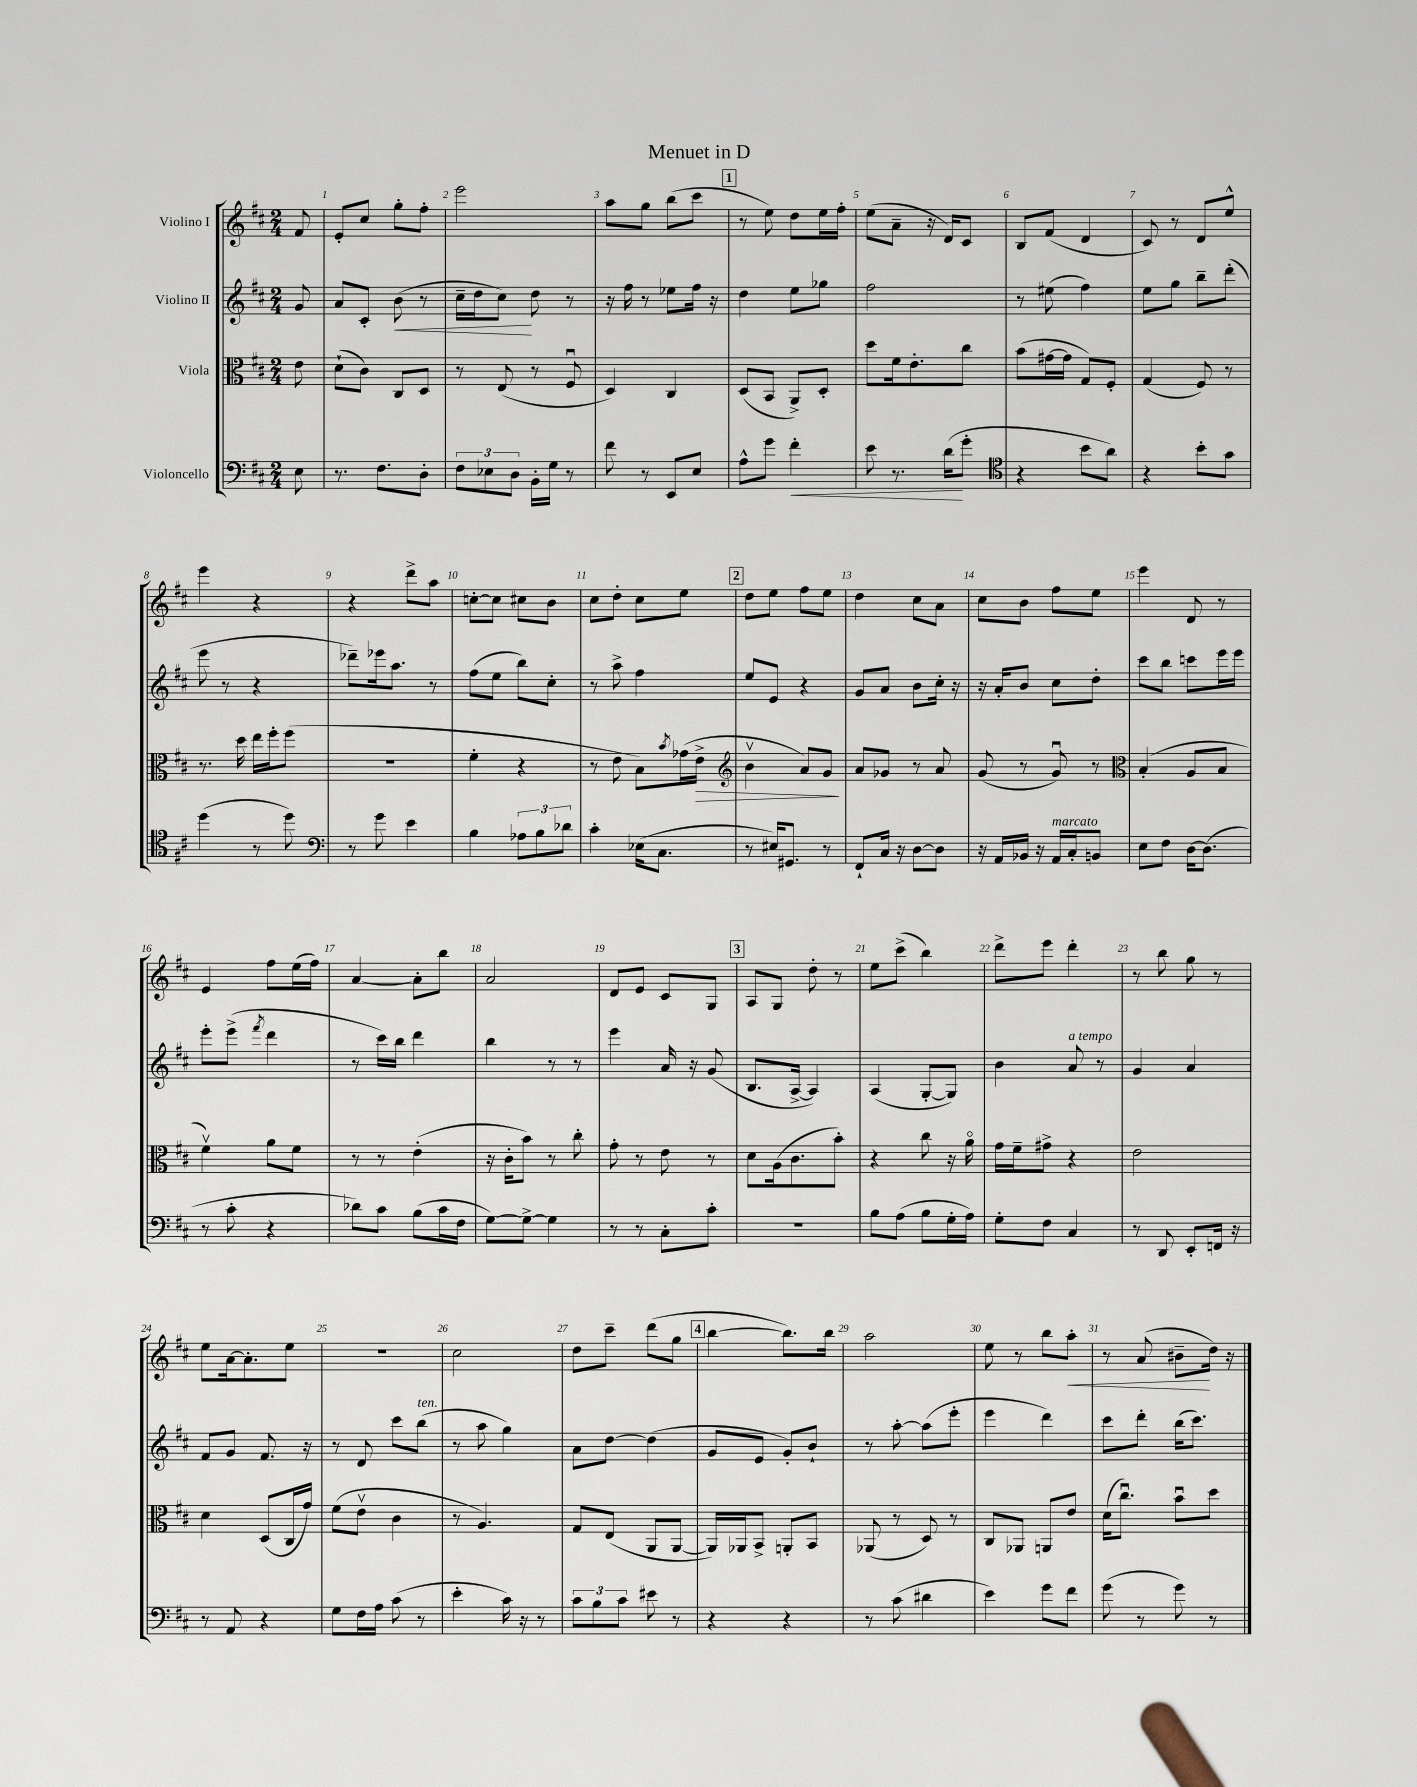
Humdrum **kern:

**kern	**dynam	**kern	**dynam	**kern	**dynam	**kern	**dynam
*part4	*part4	*part3	*part3	*part2	*part2	*part1	*part1
*staff4	*staff4	*staff3	*staff3	*staff2	*staff2	*staff1	*staff1
*I"Violoncello	*	*I"Viola	*	*I"Violino II	*	*I"Violino I	*
*clefF4	*	*clefC3	*	*clefG2	*	*clefG2	*
*k[f#c#]	*	*k[f#c#]	*	*k[f#c#]	*	*k[f#c#]	*
*M2/4	*	*M2/4	*	*M2/4	*	*M2/4	*
=	=	=	=	=	=	=	=
8E\	.	8e\	.	8g/	.	8f#/	.
=1	=1	=1	=1	=1	=1	=1	=1
8.r	.	(8d`\L	.	8a/L	.	8e'/L	.
.	.	8c#\J)	.	8c#'/J	.	8cc#/J	.
8.F#\L	.	.	.	.	.	.	.
!	!	!	!	!	!LO:HP:b	!	!
.	.	8C#/L	.	(8b\	<	8gg'\L	.
8D'\J	.	8D/J	.	8r	.	8ff#'\J	.
=2	=2	=2	=2	=2	=2	=2	=2
12F#\L	.	8r	.	16cc#~\LL	.	2eee\	.
.	.	.	.	16dd\J	.	.	.
12E-X\	.	.	.	.	.	.	.
.	.	(8E/	.	8cc#\J)	.	.	.
12D\J	.	.	.	.	.	.	.
16BB'\LL	.	8r	.	8dd\	[	.	.
16G\JJ	.	.	.	.	.	.	.
8r	.	8F#u/	.	8r	.	.	.
=3	=3	=3	=3	=3	=3	=3	=3
8f#\	.	4D/)	.	16r	.	8aa\L	.
.	.	.	.	16ff#\	.	.	.
8r	.	.	.	8r	.	8gg\J	.
8EE/L	.	4C#/	.	8ee-X\L	.	(8bb\L	.
8E/J	.	.	.	16ff#\Jk	.	8ccc#\J	.
.	.	.	.	16r	.	.	.
!!LO:REH:place=s1:t=1
=4	=4	=4	=4	=4	=4	=4	=4
8A^^\L	.	(8D/L	.	4dd\	.	8r	.
8g\J	.	8BB/J	.	.	.	8ee\)	.
!	!LO:HP:b	!	!	!	!	!	!
4f#'\	<	8AA^/L)	.	8ee\L	.	8dd\L	.
.	.	8D'/J	.	8gg-X\J	.	16ee\L	.
.	.	.	.	.	.	16ff#'\JJ	.
=5	=5	=5	=5	=5	=5	=5	=5
8e\	.	8dd\L	.	2ff#\	.	(8ee\L	.
8.r	.	16f#\k	.	.	.	8a~\J	.
.	.	8.e'\	.	.	.	.	.
.	.	.	.	.	.	16r	.
(16d\KL	.	.	.	.	.	16d/KL)	.
8g'\J	[	8cc#\J	.	.	.	8c#/J	.
=6	=6	=6	=6	=6	=6	=6	=6
*clefC4	*	*	*	*	*	*	*
4r	.	(8b\L	.	8r	.	8B/L	.
.	.	[16g#X\L	.	(8ee#X\	.	(8f#/J	.
.	.	16g#\JJ]	.	.	.	.	.
8b\L	.	8G/L)	.	4ff#\)	.	4d/	.
8a\J)	.	8F#'/J	.	.	.	.	.
=7	=7	=7	=7	=7	=7	=7	=7
4r	.	(4G/	.	8ee\L	.	8c#/)	.
.	.	.	.	8gg\J	.	8r	.
8b'\L	.	8F#/)	.	8bb~\L	.	8d/L	.
8g\J	.	8r	.	(8ddd'\J	.	8ee^^/J	.
!!LO:LB:g=z
=8	=8	=8	=8	=8	=8	=8	=8
(4dd\	.	8.r	.	8eee\	.	4eee\	.
.	.	.	.	8r	.	.	.
.	.	16dd\	.	.	.	.	.
8r	.	16ee\LL	.	4r	.	4r	.
.	.	16ff#'\J	.	.	.	.	.
8dd\)	.	(8ff#\J	.	.	.	.	.
=9	=9	=9	=9	=9	=9	=9	=9
*clefF4	*	*	*	*	*	*	*
8r	.	2r	.	8ddd-X~\L)	.	4r	.
8g\	.	.	.	16eee-X\k	.	.	.
.	.	.	.	8.aa\J	.	.	.
4e\	.	.	.	.	.	8ddd^\L	.
.	.	.	.	8r	.	8aa\J	.
=10	=10	=10	=10	=10	=10	=10	=10
4B\	.	4f#'\	.	(8ff#\L	.	[8ccn'\L	.
.	.	.	.	8ee\J	.	8cc\J]	.
12A-X\L	.	4r	.	8bb\L)	.	8cc#X\L	.
12B\	.	.	.	.	.	.	.
.	.	.	.	8cc#'\J	.	8b\J	.
12d-X\J	.	.	.	.	.	.	.
=11	=11	=11	=11	=11	=11	=11	=11
4c#'\	.	8r	.	8r	.	8cc#\L	.
.	.	8e\	.	8aa^\	.	8dd'\J	.
(16E-X\KL	.	8B\L)	.	4ff#\	.	8cc#\L	.
8.C#\J	.	.	.	.	.	.	.
.	.	8qb/	.	.	.	.	.
.	.	(16g-X\L	.	.	.	8ee\J	.
!	!	!	!LO:HP:b	!	!	!	!
.	.	16e^\JJ	>	.	.	.	.
!!LO:REH:place=s1:t=2
=12	=12	=12	=12	=12	=12	=12	=12
*	*	*clefG2	*	*	*	*	*
8r	.	4bv\	.	8ee/L	.	8dd\L	.
16E#X/KL)	.	.	.	8e/J	.	8ee\J	.
8.GG#X/J	.	.	.	.	.	.	.
.	.	8a/L)	.	4r	.	8ff#\L	.
8r	.	8g/J	.	.	.	8ee\J	.
.	.	.	]	.	.	.	.
=13	=13	=13	=13	=13	=13	=13	=13
8FF#`/L	.	8a/L	.	8g/L	.	4dd\	.
16C#/Jk	.	8g-X/J	.	8a/J	.	.	.
16r	.	.	.	.	.	.	.
[8D\L	.	8r	.	8b\L	.	8cc#\L	.
8D\J]	.	8a/	.	16cc#'\Jk	.	8a\J	.
.	.	.	.	16r	.	.	.
=14	=14	=14	=14	=14	=14	=14	=14
16r	.	(8g/	.	16r	.	8cc#\L	.
16AA/LL	.	.	.	16a'/KL	.	.	.
16BB-X/JJ	.	8r	.	8b/J	.	8b\J	.
16r	.	.	.	.	.	.	.
!LO:TX:a:i:t=marcato	!	!	!	!	!	!	!
16AA/LL	.	8gu/)	.	8cc#\L	.	8ff#\L	.
16C#'/J	.	.	.	.	.	.	.
8BBn/J	.	8r	.	8dd'\J	.	8ee\J	.
=15	=15	=15	=15	=15	=15	=15	=15
*	*	*clefC3	*	*	*	*	*
8E\L	.	(4B'/	.	8ccc#\L	.	4eee\	.
8F#\J	.	.	.	8bb\J	.	.	.
[16D\KL	.	8A/L	.	8cccn\L	.	8d/	.
(8.D\J]	.	.	.	.	.	.	.
.	.	8B/J	.	16eee\L	.	8r	.
.	.	.	.	16eee\JJ	.	.	.
!!LO:LB:g=z
=16	=16	=16	=16	=16	=16	=16	=16
8r	.	4f#v\)	.	8eee'\L	.	4e/	.
8c#'\	.	.	.	(8eee^\J	.	.	.
.	.	.	.	8qfff#/	.	.	.
4r	.	8a\L	.	4ddd\	.	8ff#\L	.
.	.	8f#\J	.	.	.	(16ee\L	.
.	.	.	.	.	.	16ff#\JJ)	.
=17	=17	=17	=17	=17	=17	=17	=17
8d-X\L)	.	8r	.	8r	.	[4a/	.
8c#\J	.	8r	.	16ccc#\LL)	.	.	.
.	.	.	.	16bb\JJ	.	.	.
(8B\L	.	(4e'\	.	4ddd\	.	8a'\L]	.
16c#\L	.	.	.	.	.	8bb\J	.
16F#\JJ	.	.	.	.	.	.	.
=18	=18	=18	=18	=18	=18	=18	=18
[8G\L)	.	16r	.	4bb\	.	2a/	.
.	.	16c#'\KL	.	.	.	.	.
8G^\J_	.	8b\J)	.	.	.	.	.
4G\]	.	8r	.	8r	.	.	.
.	.	8cc#'\	.	8r	.	.	.
=19	=19	=19	=19	=19	=19	=19	=19
8r	.	8g'\	.	4eee\	.	8d/L	.
8r	.	8r	.	.	.	8e/J	.
8C#'\L	.	8e\	.	16a/	.	8c#/L	.
.	.	.	.	16r	.	.	.
8c#'\J	.	8r	.	(8g/	.	8G/J	.
!!LO:REH:place=s1:t=3
=20	=20	=20	=20	=20	=20	=20	=20
2r	.	8d\L	.	8.B/L	.	8A/L	.
.	.	(16A\k	.	.	.	8G/J	.
.	.	8.c#\	.	[16A^/Jk	.	.	.
.	.	.	.	4A/])	.	8dd'\	.
.	.	8b'\J)	.	.	.	8r	.
=21	=21	=21	=21	=21	=21	=21	=21
8B\L	.	4r	.	(4A/	.	8ee\L	.
(8A\J	.	.	.	.	.	(8ccc#^\J	.
8B\L	.	8cc#\	.	[8G'/L	.	4bb\)	.
16G'\L	.	16r	.	8G/J])	.	.	.
16A\JJ)	.	16a\	.	.	.	.	.
=22	=22	=22	=22	=22	=22	=22	=22
8G'\L	.	16g\LL	.	4b\	.	8ddd^\L	.
.	.	16f#~\J	.	.	.	.	.
8F#\J	.	8g#X^\J	.	.	.	8eee\J	.
!	!	!	!	!LO:TX:a:i:t=a tempo	!	!	!
4C#/	.	4r	.	8a/	.	4ddd'\	.
.	.	.	.	8r	.	.	.
=23	=23	=23	=23	=23	=23	=23	=23
8r	.	2e\	.	4g/	.	8r	.
8DD/	.	.	.	.	.	8bb\	.
8EE'/L	.	.	.	4a/	.	8gg\	.
16FFn/Jk	.	.	.	.	.	8r	.
16r	.	.	.	.	.	.	.
!!LO:LB:g=z
=24	=24	=24	=24	=24	=24	=24	=24
8r	.	4d\	.	8f#/L	.	8ee\L	.
8AA/	.	.	.	8g/J	.	[16a\k	.
.	.	.	.	.	.	8.a'\]	.
4r	.	(8D/L	.	8.f#/	.	.	.
.	.	16C#/L	.	.	.	8ee\J	.
.	.	16g/JJ)	.	16r	.	.	.
=25	=25	=25	=25	=25	=25	=25	=25
8G\L	.	(8f#\L	.	8r	.	2r	.
16F#\L	.	8ev\J	.	8d/	.	.	.
16A\JJ	.	.	.	.	.	.	.
(8c#\	.	4c#\	.	8ccc#\L	.	.	.
!	!	!	!	!LO:TX:a:i:t=ten.	!	!	!
8r	.	.	.	(8bb\J	.	.	.
=26	=26	=26	=26	=26	=26	=26	=26
4e'\	.	8r	.	8r	.	2cc#\	.
.	.	4.A/)	.	8aa\	.	.	.
16c#\)	.	.	.	4gg\)	.	.	.
16r	.	.	.	.	.	.	.
8r	.	.	.	.	.	.	.
=27	=27	=27	=27	=27	=27	=27	=27
12c#\L	.	8G/L	.	8a\L	.	8dd\L	.
12B\	.	.	.	.	.	.	.
.	.	(8E/J	.	[8dd\J	.	8ccc#~\J	.
12c#\J	.	.	.	.	.	.	.
8e#X\	.	8AA/L	.	(4dd\]	.	(8ddd\L	.
8r	.	[8AA/J	.	.	.	8gg\J	.
!!LO:REH:place=s1:t=4
=28	=28	=28	=28	=28	=28	=28	=28
4r	.	16AA/LL])	.	8g/L	.	[4bb\	.
.	.	16AA-X/J	.	.	.	.	.
.	.	8BB^/J	.	8e/J	.	.	.
4r	.	8AAn'/L	.	8g'/L)	.	8.bb\L])	.
.	.	8BB/J	.	8b`/J	.	.	.
.	.	.	.	.	.	16bb\Jk	.
=29	=29	=29	=29	=29	=29	=29	=29
8r	.	(8AA-X/	.	8r	.	2aa\	.
(8c#\	.	8r	.	[8aa'\	.	.	.
4d#X\	.	8D/)	.	(8aa\L]	.	.	.
.	.	8r	.	8eee'\J	.	.	.
=30	=30	=30	=30	=30	=30	=30	=30
4e\)	.	8C#/L	.	4eee\	.	8ee\	.
.	.	8AA-X/J	.	.	.	8r	.
8g\L	.	8AAn/L	.	4ddd\)	.	8bb\L	.
!	!	!	!	!	!	!	!LO:HP:b
8f#\J	.	8e/J	.	.	.	8aa'\J	<
=31	=31	=31	=31	=31	=31	=31	=31
(8g\	.	(16d\KL	.	8ccc#\L	.	8r	.
.	.	8.cc#u\J)	.	.	.	.	.
8r	.	.	.	8ddd'\J	.	(8a/	.
8g\)	.	8bu\L	.	(16bb\KL	.	8b#X~\L	.
.	.	.	.	8.ccc#\J)	.	.	.
8r	.	8dd\J	.	.	.	16dd\Jk)	[
.	.	.	.	.	.	16r	.
==	==	==	==	==	==	==	==
*-	*-	*-	*-	*-	*-	*-	*-
